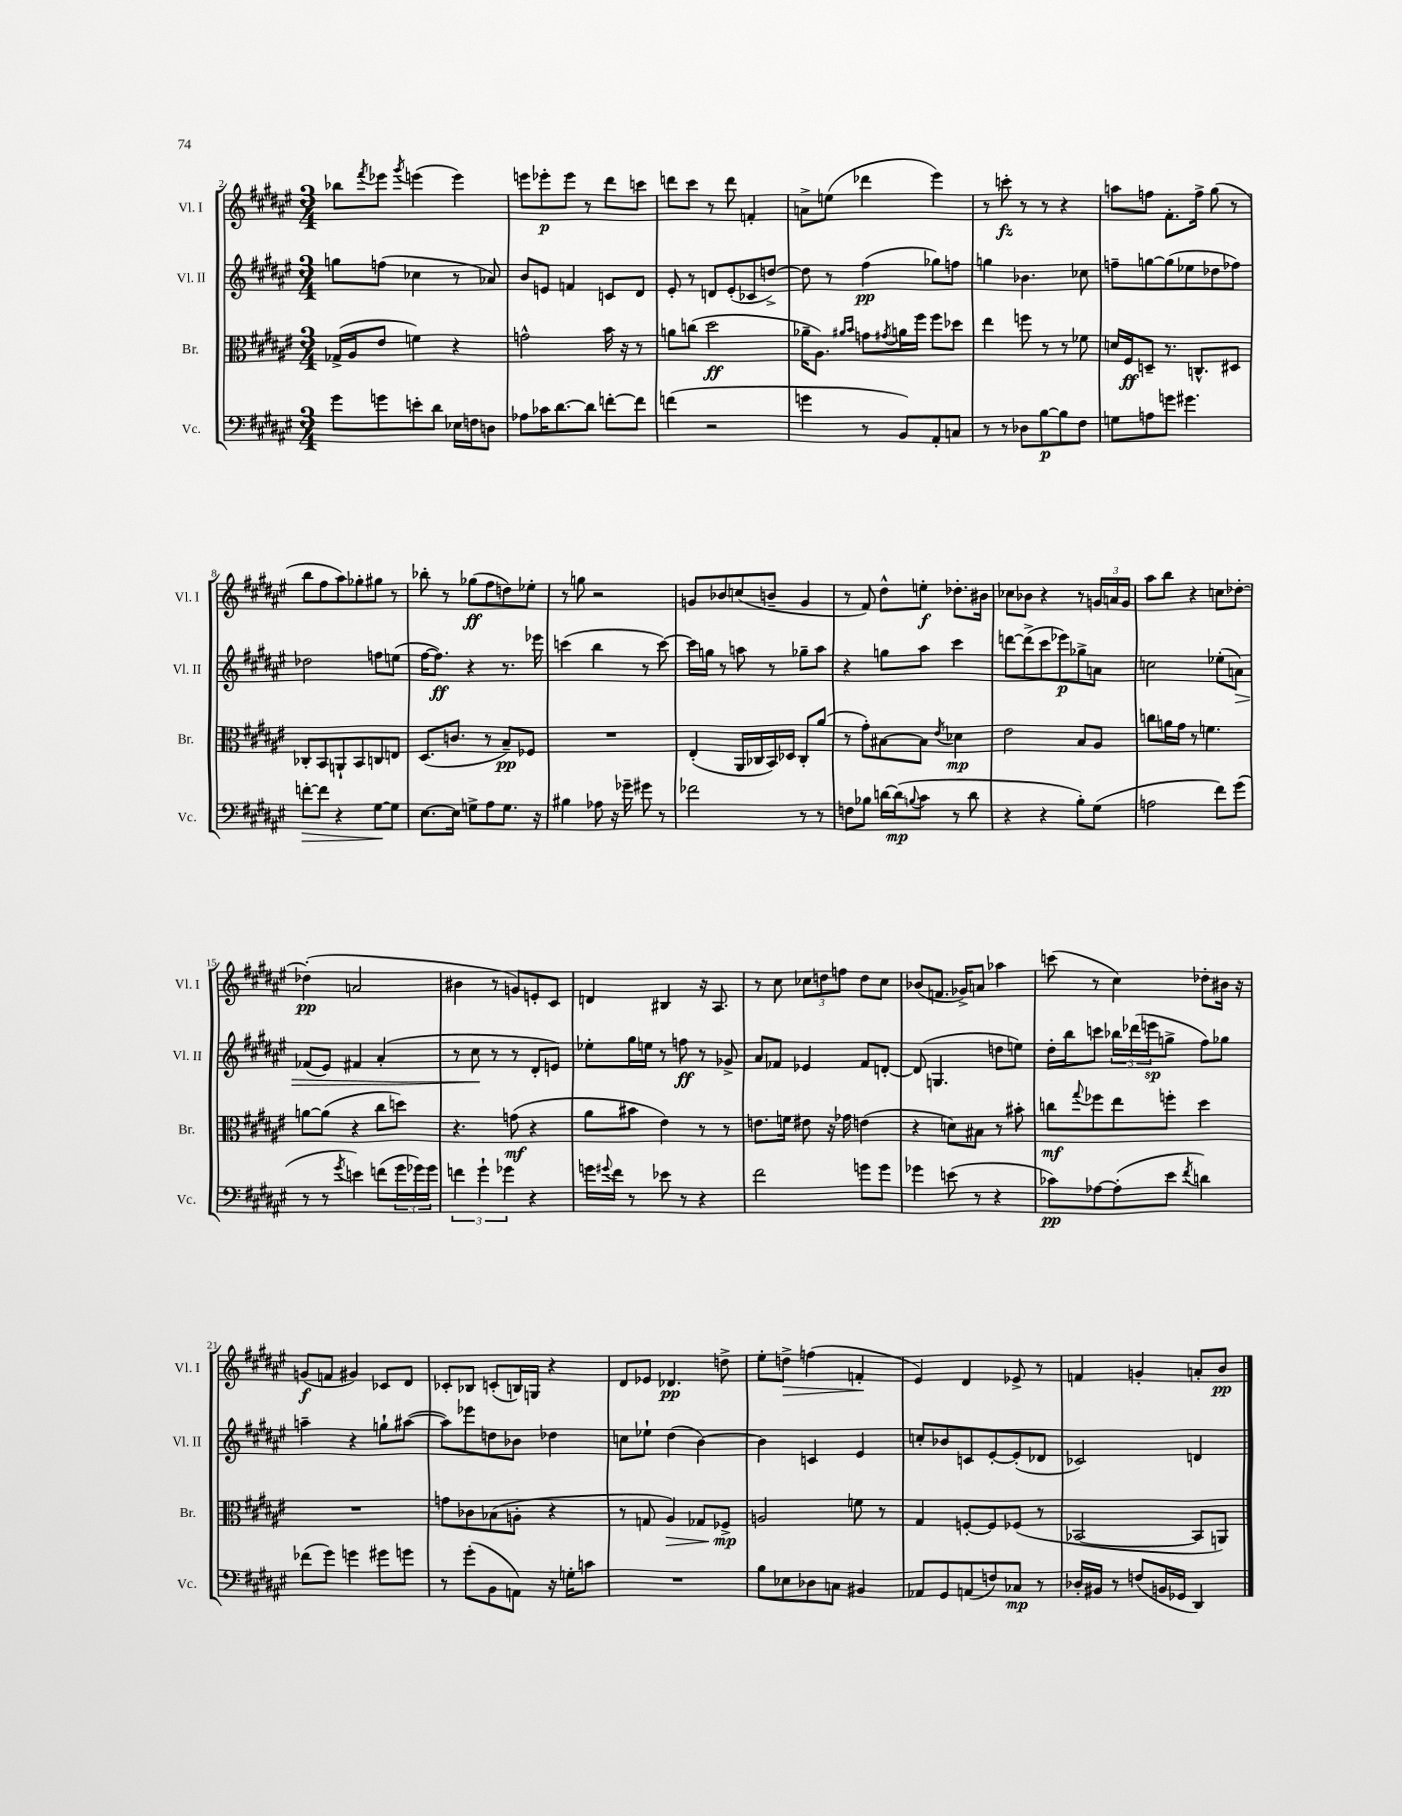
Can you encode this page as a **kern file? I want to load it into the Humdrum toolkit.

**kern	**kern	**kern	**kern
*staff4	*staff3	*staff2	*staff1
*clefF4	*clefC3	*clefG2	*clefG2
*k[f#c#g#d#a#e#]	*k[f#c#g#d#a#e#]	*k[f#c#g#d#a#e#]	*k[f#c#g#d#a#e#]
*M3/4	*M3/4	*M3/4	*M3/4
8g#	(16G-^	8gg	8bb-
.	16A#	.	.
.	.	.	8qfff#
8g	8e#	(8ff	8eee-
.	.	.	8qggg#
8e'	4f)	4cc-	(4eee
8d#	.	.	.
16E-	4r	8r	4eee)
16F	.	.	.
8D	.	8a-)	.
=	=	=	=
8A-	2g^^	8b	8eee
16c-	.	8e	8eee-'
[8.d#	.	.	.
.	.	4f	8eee-
8d#]	.	.	8r
[8f'	16b	8c	8ddd#
.	16r	.	.
8f]	8r	8d#	8ccc
=	=	=	=
(4f	8a	8e#'	8ddd
.	(8cc	8r	8ccc#
2r	2dd#	8d	8r
.	.	(8e#'	8ddd
.	.	8c-	4f'
.	.	[8dd^)	.
=	=	=	=
4g	16a-~	8dd]	8a^
.	8.A#)	.	.
.	.	8r	(8ee
.	16qqa#	.	.
.	16qqb	.	.
8r	8g	(4ff#	4ddd-
.	8qg#	.	.
8BB)	16a	.	.
.	16ff#	.	.
8AA#'	8ff#	8gg-)	4eee#)
8C	8dd-	8ff	.
=	=	=	=
8r	4ee#	4gg	8r
8r	.	.	8ccc'
8D-	8ff	4.b-	8r
[8B	8r	.	8r
8B]	8r	.	4r
8F#	8f-	8cc-	.
=	=	=	=
8G	16d	8ff~	8aa
.	16F#	.	.
8A	8D~	[8gg	8ff
8g	8.r	(8gg]	8.f#'
4.g#	.	8ee-	.
.	8.C^^	.	16ff^
.	.	8dd-	(8gg#
.	8D#	8ff-)	8r
=	=	=	=
[8f'	8C-'	2dd-	8bb
8f]	8BB	.	8ff#
4r	8AA`	.	8aa#)
.	8BB	.	8gg-'
[8G#	8C	8ff	8gg#
8G#]	8E	(8ee	8r
=	=	=	=
[8.E#	(8.D#	[16ff#	8bb-'
.	.	8.ff#])	.
.	.	.	8r
16E#]	8.c	.	.
8G^	.	4r	(8gg-
8A#	8r	.	8ff#
8.G	8B~)	8.r	8dd)
.	8F-	.	8ee-'
16r	.	16eee-	.
=	=	=	=
4B#	2.r	(4ccc	8r
.	.	.	8gg
8A-	.	4bb	2r
16r	.	.	.
16g-~	.	.	.
8g#	.	8r	.
8r	.	[8ccc)	.
=	=	=	=
2f-	(4E#'	16ccc]	8g
.	.	16gg	.
.	.	8r	8b-
.	16AA#	8aa	(8cc
.	16C-	.	.
.	16BB)	8r	8b~
.	16D-	.	.
8r	8C-'	8gg-~	4g
8r	(8a#	8aa	.
=	=	=	=
8F	8r	4r	8r
8B-	8g#')	.	8f#)
[16d	[8B#	8gg	8dd#^^
(16d]	.	.	.
8qqB	.	.	.
8c#	8B#]	8aa#	8ee'
.	8qe#	.	.
8r	4d-	4ccc#	8.dd-'
8d	.	.	.
.	.	.	16b#
=	=	=	=
4r	2e#	[8ddd	8cc-
.	.	(8ddd^]	8b-
4r	.	8ccc#	4r
.	.	8eee-)	.
8B')	8B	8gg-^	8r
(8G#	8A#	8a	24g
.	.	.	24a
.	.	.	24g
=	=	=	=
2A	8cc	2cc	8aa#
.	16a	.	8bb
.	16g#	.	.
.	8r	.	4r
.	4.f	.	.
8f#)	.	(8ee-'	8cc
(8g#	.	8a)	[8dd-'
=	=	=	=
8r	[8a	(8f-	(4dd-']
8r	(8a]	8e#)	.
8qg#	.	.	.
4e)	4r	4f#	2a
(8f	8cc#	(4a#'	.
24g#	8dd)	.	.
24g-)	.	.	.
24g-	.	.	.
=	=	=	=
6f	4.r	8r	4b#
.	.	8cc#	.
6g#`	.	.	.
.	.	8r	8r
6g-	.	.	.
.	(8g	8r	8g)
4r	4r	8d#'	8e'
.	.	8e)	8c#
=	=	=	=
16g	8a#	8ee-'	4d
8qqg#	.	.	.
16f#	.	.	.
8r	8b#	16gg#	.
.	.	16ee	.
8e-	4e#)	8r	4B#
8r	.	8ff	.
4r	8r	8r	16r
.	.	.	8.A#
.	8r	8g-^	.
=	=	=	=
2f#	8.e	8a#	8r
.	.	8f-	8cc#
.	16f	.	.
.	8e#	4e-	12cc-
.	.	.	12dd
.	16r	.	.
.	.	.	12ff
.	16g-	.	.
8g	(4e	8f-	8dd
8g	.	[8d'	8cc-
=	=	=	=
4g-	4r	(8d]	(8b-
.	.	4.G	8.f
(8e	8d)	.	.
.	.	.	16g-^)
8r	8B#	.	8a
4r	8r	8dd	4aa-
.	8b#'	8ee)	.
=	=	=	=
8c-)	8cc	16dd#'	(8ccc
.	.	16bb	.
.	8qqgg#	.	.
[8A-	8ff-	8ccc	8r
(8A-']	8ee#	24bb-	4cc#)
.	.	(24ddd-	.
.	.	24eee	.
8e#	8ff'	8gg^	.
8qf#	.	.	.
4d)	4dd#	8ff#)	8dd-'
.	.	8gg-	16b#
.	.	.	16r
=	=	=	=
(8f-	2.r	4aa~	(8g
8g#)	.	.	8f
4g	.	4r	4g#)
8g#	.	8gg`	8c-
8g	.	([8aa#	8d#
=	=	=	=
8r	8g	8aa#])	8c-'
(8g#'	8c-	8eee-	8B-
8BB	(8B-	8dd	(8c'
8AA)	8A'	8b-	16B)
.	.	.	16G
16r	4r	4dd-	4r
16G'	.	.	.
8c	.	.	.
=	=	=	=
2.r	8r	8cc	8d#
.	8G	8ee-`	8e-
.	4A#)	(4dd#	4.d-
.	8G-	[4b)	.
.	8F-^	.	8dd^
=	=	=	=
8B	2A	4b]	8ee#'
8E-	.	.	8dd^
8D-	.	4c	(4ff
8C	.	.	.
4BB#	8f	4e#	4f'
.	8r	.	.
=	=	=	=
8AA-	4G#	8cc'	4e#)
8GG#	.	8b-	.
(8AA	[8F'	8c	4d#
8F)	8F]	[8e#'	.
8C-	(8F-	(8e#']	8e-^
8r	8r	8d-	8r
=	=	=	=
16D-'	[2BB-	2c-)	4f
16BB#	.	.	.
8r	.	.	.
(8F	.	.	4g'
16BB	.	.	.
16GG-	.	.	.
4DD#)	8BB-]	4d	8a'
.	8AA)	.	8b
==	==	==	==
*-	*-	*-	*-
